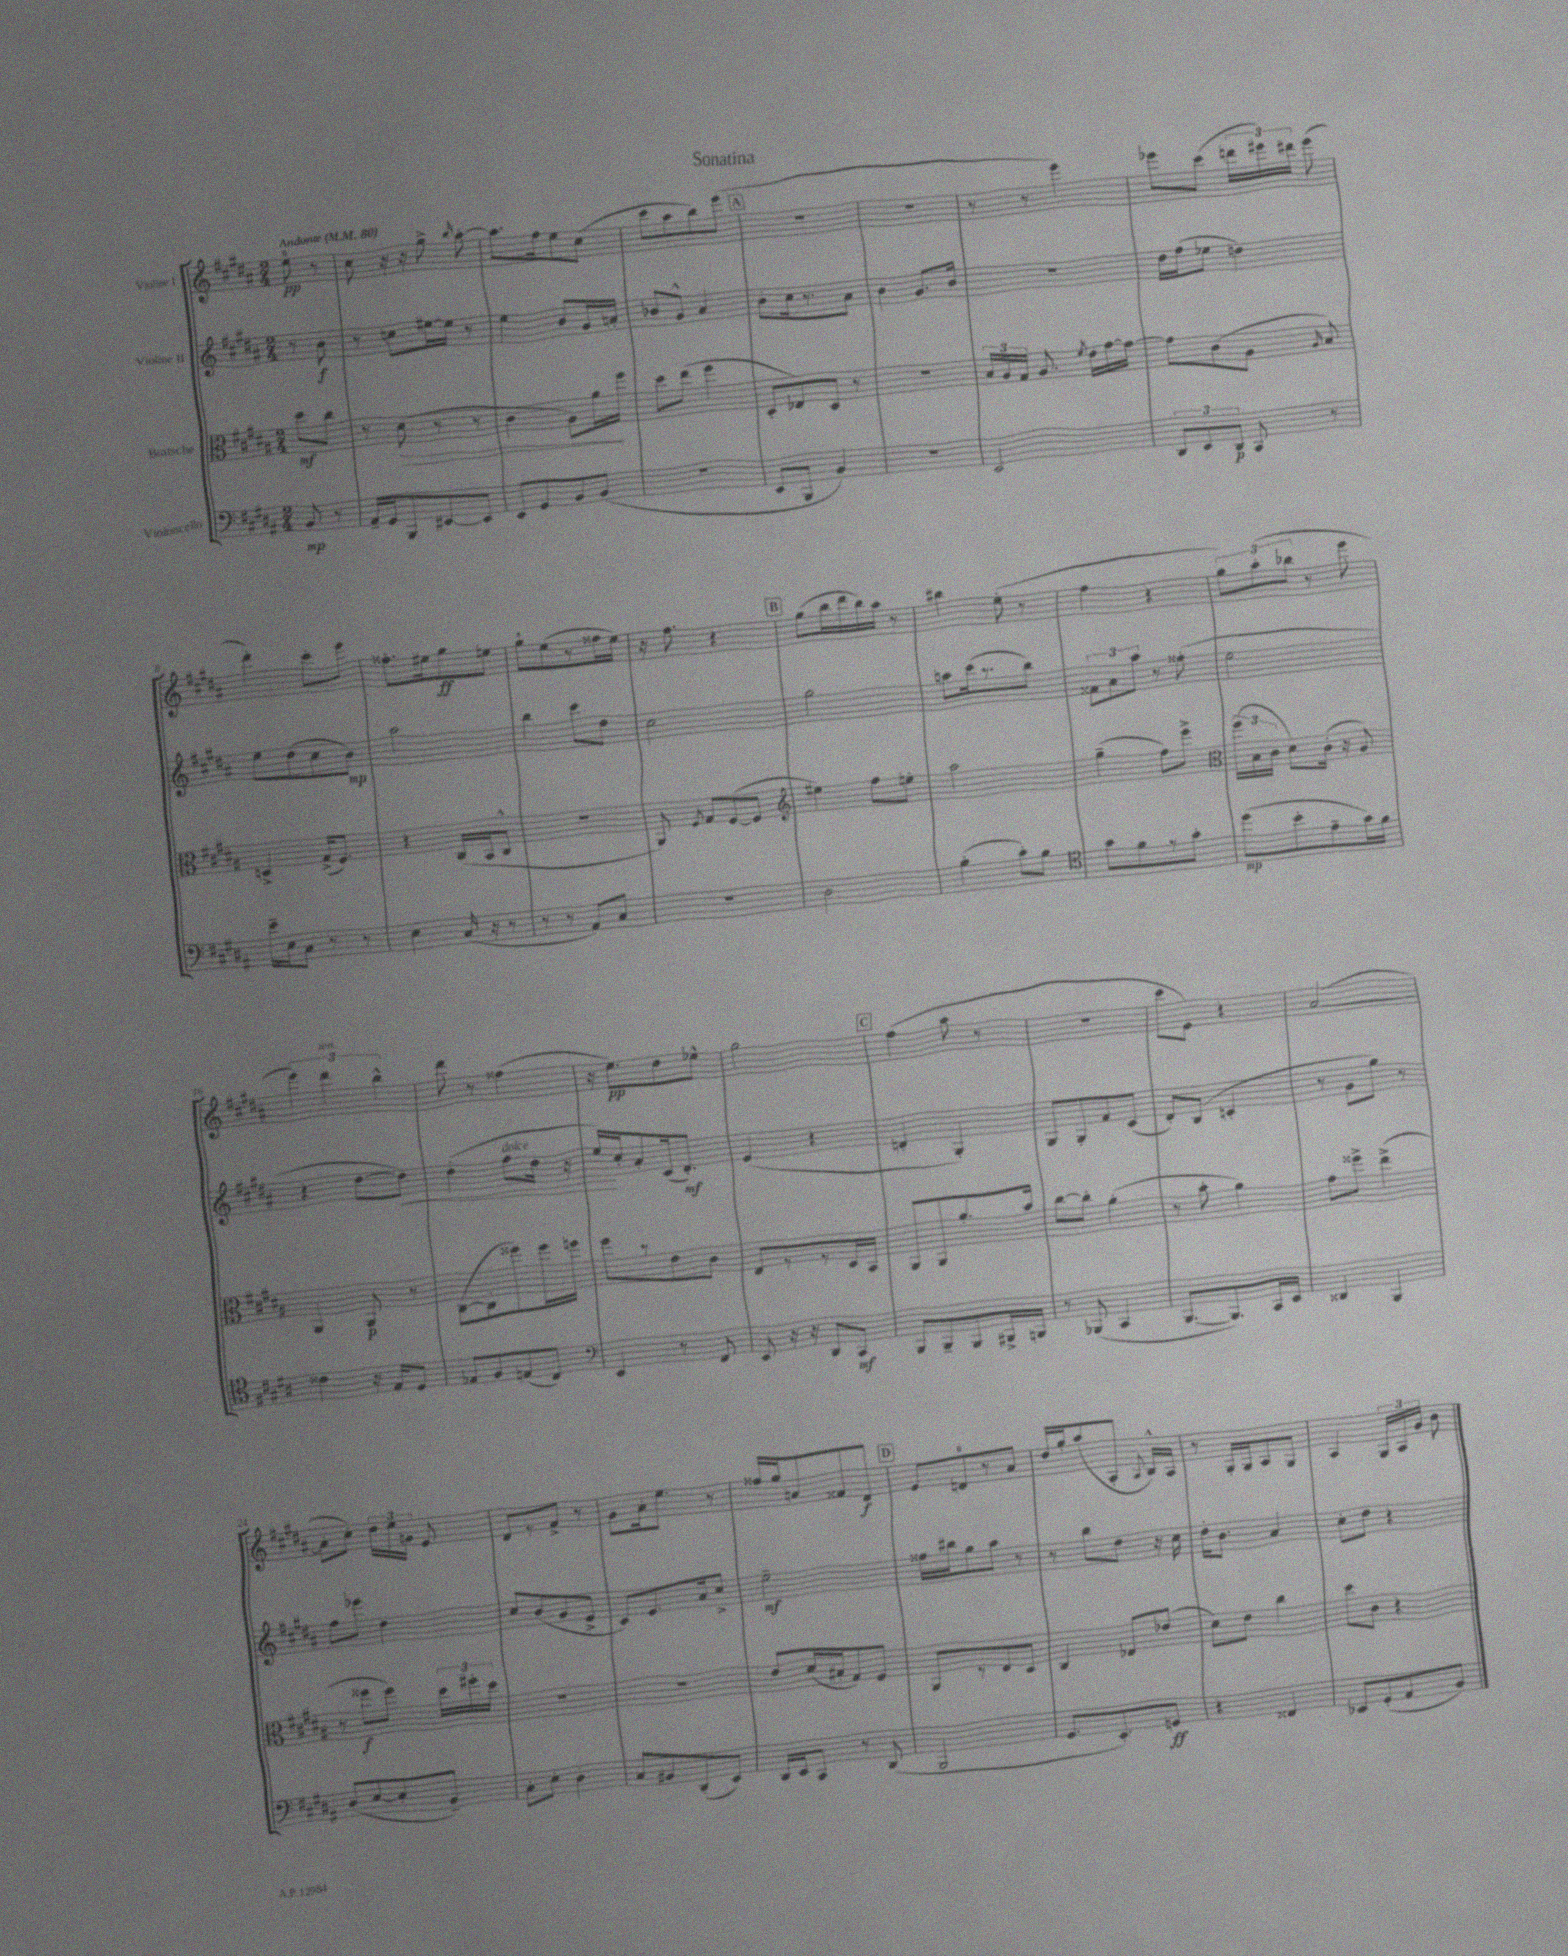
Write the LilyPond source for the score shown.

\header { title = "Sonatina" }
<<
\new StaffGroup <<
\new Staff = "s0" \with { instrumentName = "Violine I" } {
    \clef treble \key b \major \numericTimeSignature \time 2/4 \partial 4 \tempo "Andante" 4 = 80
    \autoBeamOff e''8-0\pp r8 |
    cis''8 r16 r16 gis''8-> \grace { b''16 } ais''8~-. |
    ais''8.[ fis''16 e''8 cis''8]( |
    cis'''8[ ais''8 b''8) e'''8]( |
    \mark \markup { \box "A" } R2 |
    r2 |
    r8 r8 e'''4) |
    ees'''8[ cis'''8]( \tuplet 3/2 { d'''16[ eis'''16) dis'''16] } eis'''8( |
    dis'''4-.) cis'''8[-. e'''8] |
    fisis''8.[-. eis''16 gis''8\ff e''8] |
    gis''8[-! e''8( r8 fisis''16 e''16]) |
    r16 fis''8. r4 |
    \mark \markup { \box "B" } gis''8[( b''16 dis'''16 b''16) ais''16] r8 |
    bis''4 e''8-.( r8 |
    fis''4 r4 |
    \tuplet 3/2 { gis''8[) ais''8-.( bes''8] } r8 e'''8 |
    \tuplet 3/2 { e'''4) dis'''4^\markup { \italic "ten." } b''4-^ } |
    dis'''8 r8 fisis''4( |
    r16 e''8.[\pp) dis''8 ees''8]-^ |
    gis''2 |
    \mark \markup { \box "C" } fis''4( ais''8 r8 |
    R2 |
    cis'''8[ e'8]) r4 |
    ais'2~( |
    ais'8[-. cis''8]-.) \tuplet 3/2 { dis''16[ e''16 g'16] } e'8 |
    dis'8[ r8 fis'8]-> r8 |
    gis'8[ ais'16-. e''8.] r8 |
    fisis''16[ gis''16 a'8 fisis'8 dis'8]\f |
    \mark \markup { \box "D" } e'8[ d'8-0 r8 ais'8] |
    dis''16[ gis''16-. ais''8( ais8]-. \appoggiatura { ais8 } b16[-^) ais16] |
    r8 gis16[-. gis16 ais8 gis8] |
    ais4 \tuplet 3/2 { gis16[ ais16 gis'16] } b'8 \bar "|." |
}
\new Staff = "s1" \with { instrumentName = "Violine II" } {
    \clef treble \key b \major \numericTimeSignature \time 2/4 \partial 4
    \autoBeamOff r8 b'8\f |
    r8 c''8[ eis''16~ eis''16] r8 |
    e''4 b'8[ gis'16 a'16]-. |
    bes'8[ gis'8]-^ ais'4 |
    \mark \markup { \box "A" } b'8[-. cis''16 r8. ais'8] |
    b'4 gis'8.[ b'16] |
    R2 |
    dis''16[ fis''16( ees''8] d''4) |
    e''8[ dis''8( cis''8 b'8]\mp) |
    ais''2 |
    b''4 cis'''8[ dis''8] |
    cis''2 |
    \mark \markup { \box "B" } gis''2 |
    a''8[ cis'''16( r8. b''8]) |
    \tuplet 3/2 { fisis'8[ ais'8 ais''8] } r8 fisis''8-.( |
    e''2 |
    r4 dis''8[~ dis''8]\<) |
    dis''4-.( fis''8[^\markup { \italic "dolce" } dis''16] r16 |
    e''16[\!) cis''16-. ais'8-. cis'16( dis'8.]-.\mf) |
    e'4( r4 |
    \mark \markup { \box "C" } d'4-. gis4-.) |
    gis8[ gis8-. fis'8 cis'8]( |
    dis'8[-.) b8]( c'4-. |
    r8 gis'8[ gis''8]) r8 |
    fis''8[ ees'''8] dis''4 |
    cis''8[ b'8( gis'8 e'8]-> |
    cis'8[) e'8. ais'16 cis''8]-> |
    e''2--\mf |
    \mark \markup { \box "D" } fisis''16[ bis''16 gis''8 ais''8] r8 |
    r8 b''8[ dis''8] r16 cis''16 |
    dis''16[-. b'8.] ais'4 |
    cis''8[-. dis''8] r4 \bar "|." |
}
\new Staff = "s2" \with { instrumentName = "Bratsche" } {
    \clef alto \key b \major \numericTimeSignature \time 2/4 \partial 4
    \autoBeamOff dis''8[\mf cis''8] |
    r8 \once \override Hairpin.circled-tip = ##t dis'8\>( r8 r8 |
    cis'4 ais8[) ais'16\! fis''16] |
    dis''8[ e''8]( fis''4 |
    \mark \markup { \box "A" } dis8[-. ees8) dis8] r8 |
    r2 |
    \tuplet 3/2 { b16[ ais16 gis16] } ais8. \acciaccatura { fis'8 } e'16[ gis'16~ gis'16]~ |
    gis'8[ cis'8( ais8] \grace { ais16 } b8) |
    d4-> gis16[->( fis8.]) |
    r4 cis16[( b,16 cis8]-^ |
    r2 |
    ais,8) \acciaccatura { fis8 } gis8[ fis8~( fis8] |
    \mark \markup { \box "B" } \clef treble eis''4) fis''8[ e''8]-. |
    ais''2 |
    gis''4--( fis''8[) e'''8]-> |
    \clef alto \tuplet 3/2 { fis''16[( b16 cis'16] } dis'8[) cis'16]-.( r16 ais8) |
    ais,4 ais,8\p r8 |
    cis8[~( cis8-. fisis''8) fisis''16 f''16] |
    fis''8[ r8 e'8 cis'8] |
    e8[ r8 r8 dis16 b,16] |
    \mark \markup { \box "C" } ais,8[ ais,8 ais'8.-. b'16] |
    cis''8[~ cis''8]-. ais'4-.( |
    r8 b'8-. ais'4) |
    gis'8[ fisis''8]-> e''4->( |
    r8 fisis''8[\f fisis''8]) \tuplet 3/2 { dis''16[ fis''16-. dis''16] } |
    R2 |
    R2 |
    e'8[ dis'16( bis16-. gis8) fis8] |
    \mark \markup { \box "D" } ais,8[ r8 e8 dis8] |
    cis4 ees8[ ees'8]( |
    dis'8[) e'8] cis''4 |
    dis''8[ cis'8] r4 \bar "|." |
}
\new Staff = "s3" \with { instrumentName = "Violoncello" } {
    \clef bass \key b \major \numericTimeSignature \time 2/4 \partial 4
    \autoBeamOff b,8\mp r8 |
    ais,16[-- gis,16 b,,8 eis,8~ eis,8] |
    e,8[ gis,8 b,8 b,8]( |
    R2 |
    \mark \markup { \box "A" } e,8[ b,,8] b,4) |
    R2 |
    e,2 |
    \tuplet 3/2 { dis,8[ e,8 dis,8]\p } cis,8 r8 |
    e'16[-- e16 cis8] r8 r8 |
    e4 cis16( r16 r8 |
    r8 r8 ais,8[) cis8] |
    R2 |
    \mark \markup { \box "B" } dis2 |
    b4-.( cis'8[-.) b8] |
    \clef tenor gis'8[ fis'8 r8 gis'8]-. |
    dis''8[\mp( b'8-. e'8-- gis'16) fis'16] |
    cisis'4 r16 e16[ dis8] |
    ees8[ fis8 e8( cis8]) |
    \clef bass e,4 r8 fis,8 |
    e,8 r16 r16 dis,8[ cis,8]\mf |
    \mark \markup { \box "C" } b,,8[ b,,8-- b,,8 bis,,16-> b,,16] |
    r8 bes,,8( cis,4 |
    b,,8.[~ b,,8.) cis,16 e,16] |
    disis,4 b,,4 |
    dis8[( e8~ e8-. b,8]--) |
    cis8[-. e8]-. dis4-. |
    cis8[ bis,8 dis,8-.( e,8]) |
    dis,16[ e,16 cis,8] r8 dis,8( |
    \mark \markup { \box "D" } b,,2 |
    gis,8.[ e,8.-.) g,8]\ff |
    r4 fisis,4 |
    ees,8[ gis,8-.( ais,8 b,8]) \bar "|." |
}
>>
>>
